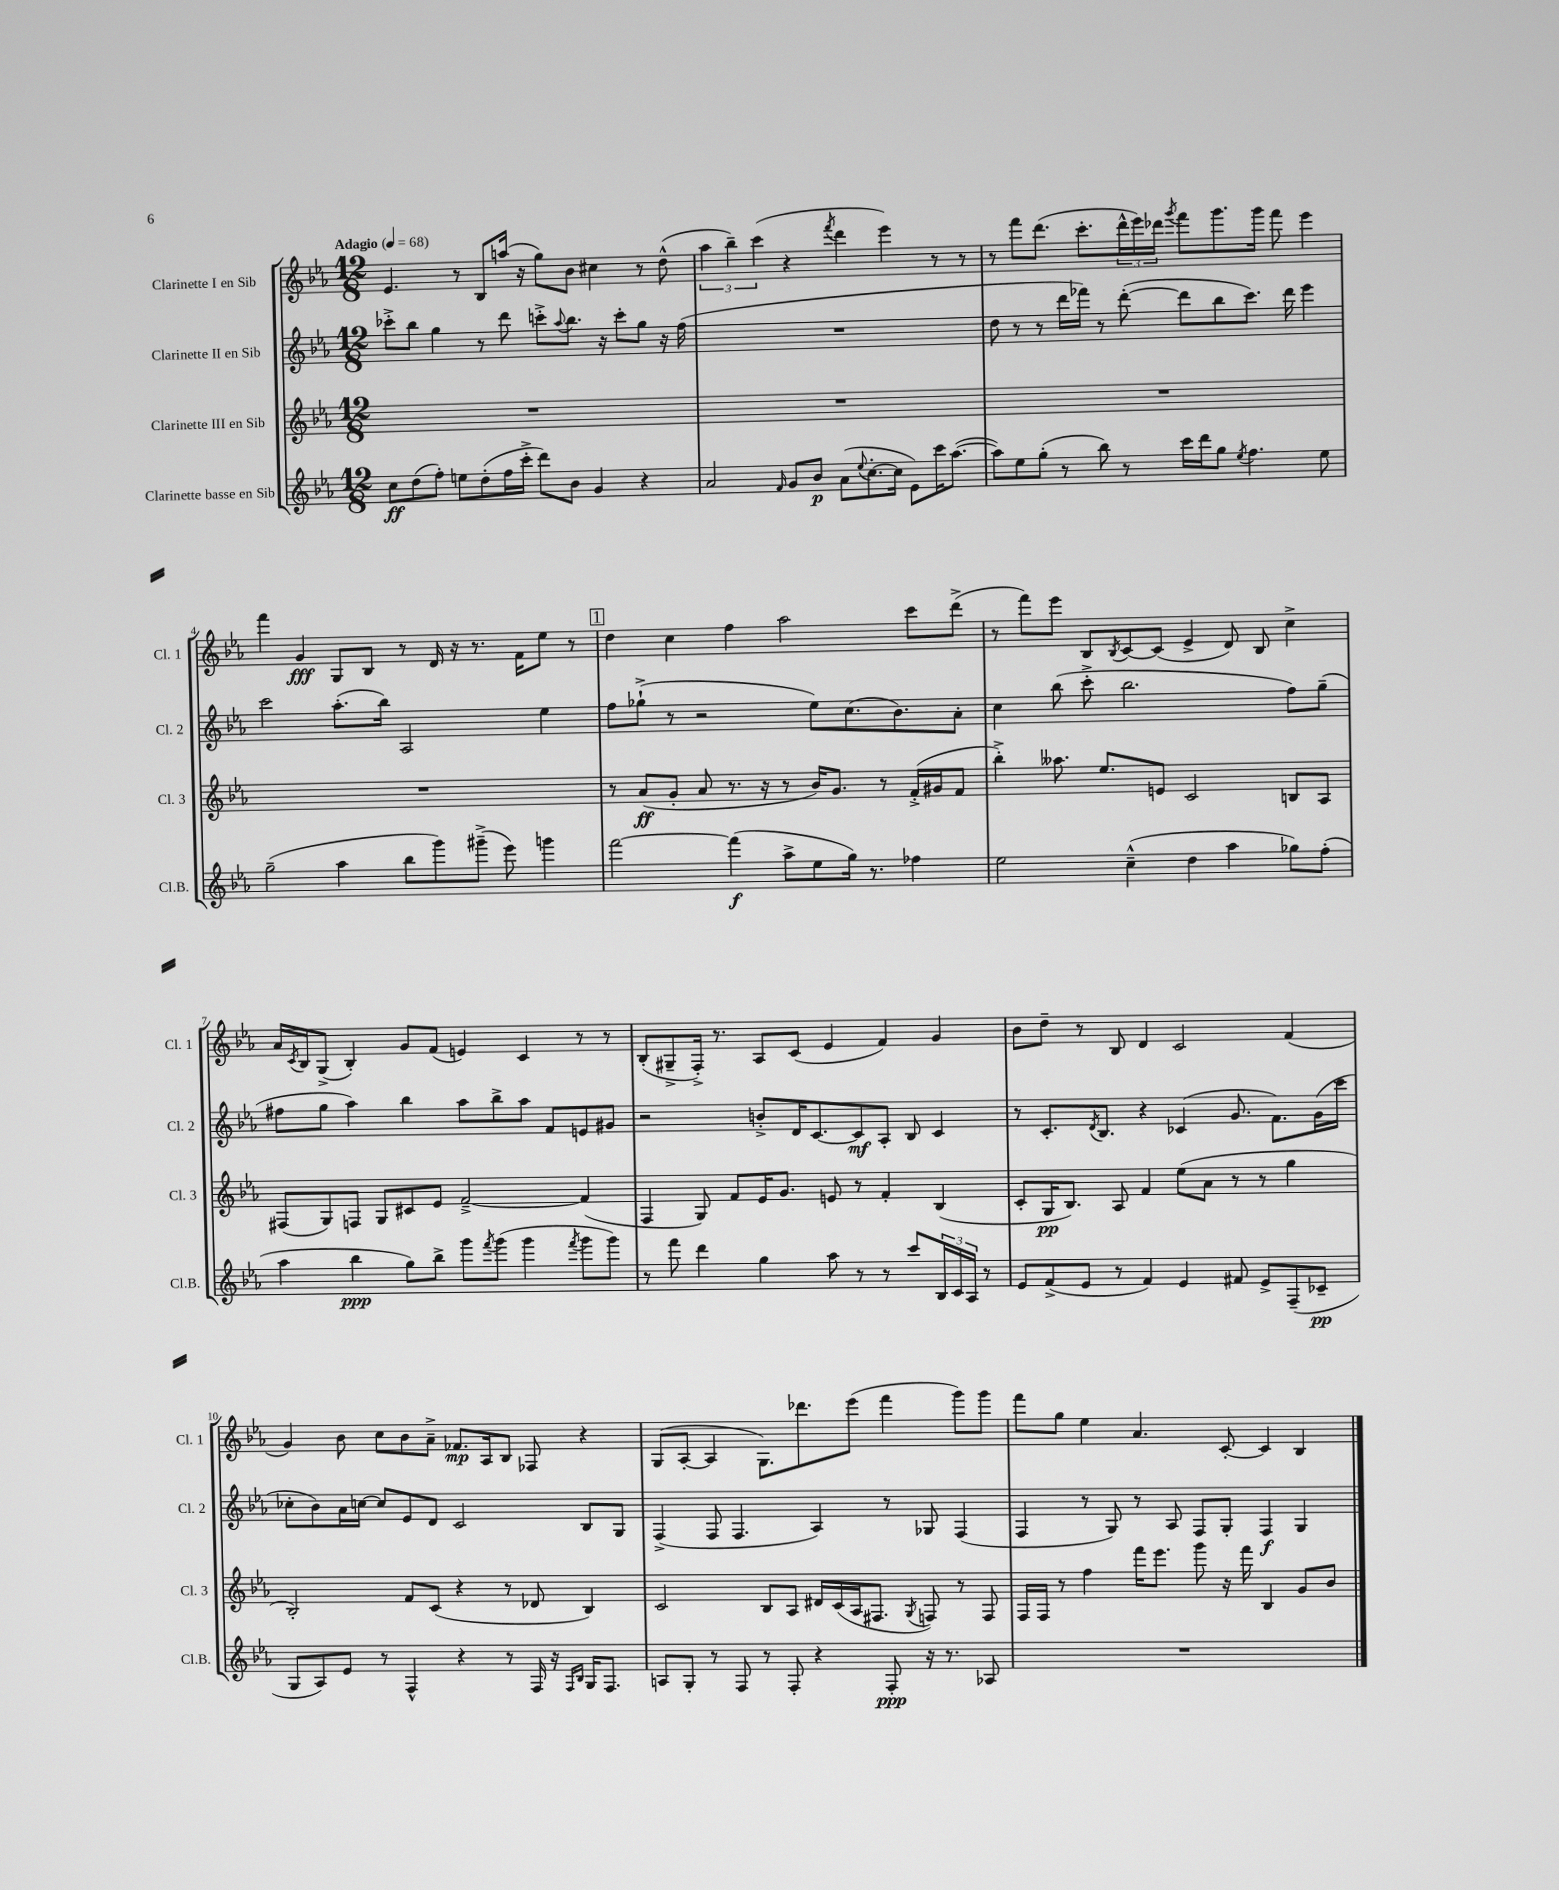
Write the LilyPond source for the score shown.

<<
\new StaffGroup <<
\new Staff = "s0" \with { instrumentName = "Clarinette I en Sib" shortInstrumentName = "Cl. 1" } {
    \clef treble \key ees \major \numericTimeSignature \time 12/8 \tempo "Adagio" 4 = 68
    ees'4. r8 bes8 a''16( r16 g''8) bes'8 cis''4 r8 d''8-^( |
    \tuplet 3/2 { aes''4 bes''4--) c'''4( } r4 \acciaccatura { f'''8 } d'''4 ees'''4) r8 r8 |
    r8 f'''8 d'''8.( c'''8.-. \tuplet 3/2 { d'''16-^ ees'''16) des'''16 } \acciaccatura { g'''8 } f'''8 g'''8. g'''16 f'''8 ees'''4 |
    f'''4 g'4\fff g8 bes8 r8 d'16 r16 r8. f'16 ees''8 r8 |
    \mark \markup { \box "1" } d''4 c''4 f''4 aes''2 c'''8 d'''8->( |
    r8 f'''8) ees'''8 bes8 \acciaccatura { bes8 } c'8~ c'8( ees'4-> d'8) bes8 c''4-> |
    aes'16 \acciaccatura { c'8 } bes16 g8->( bes4-.) g'8 f'8( e'4) c'4 r8 r8 |
    bes8-.( gis8---> f16-.->) r8. aes8 c'8( ees'4 f'4) g'4 |
    bes'8 d''8-- r8 bes8 d'4 c'2 f'4( |
    g'4) bes'8 c''8 bes'8 aes'8---> fes'8.\mp aes16 bes8 fes8 r4 |
    g8( aes8~-. aes4 g8.) des'''8. ees'''8( f'''4 g'''8) g'''8 |
    f'''8 g''8 ees''4 aes'4. c'8~-. c'4 bes4 \bar "|." |
}
\new Staff = "s1" \with { instrumentName = "Clarinette II en Sib" shortInstrumentName = "Cl. 2" } {
    \clef treble \key ees \major \numericTimeSignature \time 12/8
    ces'''8-.-> bes''8 g''4 r8 d'''8 c'''8-.-> \appoggiatura { aes''8 } bes''8. r16 c'''8-. g''8 r16 f''16( |
    R1. |
    d''8 r8 r8 d'''16 fes'''16) r8 d'''8~-.( d'''8 bes''8 c'''8.) d'''16 ees'''4 |
    c'''2 aes''8.-.( bes''16) aes2 ees''4 |
    \mark \markup { \box "1" } f''8 ges''8-!->( r8 r2 ees''8) c''8.( bes'8.) aes'8-. |
    c''4 bes''8( c'''8-.-> bes''2. f''8) g''8--( |
    fis''8 g''8 aes''4) bes''4 aes''8 bes''8-> aes''8 f'8 e'8 gis'8 |
    r2 b'8-.-> d'16 c'8.~ c'8\mf aes8-. bes8 c'4 |
    r8 c'8.-. \acciaccatura { d'8 } bes8. r4 ces'4( g'8. f'8.) g'16( c'''16 |
    ces''8-. bes'8) aes'16 c''16~ c''8 ees'8 d'8 c'2 bes8 g8 |
    f4->( f8 f4. aes4) r8 ges8 f4( |
    f4 r8 g8) r8 aes8 f8 g8-. f4\f g4 \bar "|." |
}
\new Staff = "s2" \with { instrumentName = "Clarinette III en Sib" shortInstrumentName = "Cl. 3" } {
    \clef treble \key ees \major \numericTimeSignature \time 12/8
    R1. |
    R1. |
    R1. |
    R1. |
    \mark \markup { \box "1" } r8 aes'8\ff( g'8-. aes'8 r8. r16 r8 bes'16) g'8. r8 f'16-.->( gis'16 f'8 |
    bes''4-.->) aeses''8. ees''8. e'8 c'2 b8 aes8 |
    fis8( g8) f8 g8 cis'8 ees'8 f'2~---> f'4( |
    f4 g8) f'8 ees'16 g'8. e'8 r8 f'4-. bes4( |
    c'8-. g16\pp bes8.) aes8 f'4 ees''8( aes'8 r8 r8 g''4 |
    bes2-.) f'8 c'8( r4 r8 des'8 bes4) |
    c'2 bes8 aes8 dis'16 c'16( aes16 fis8. \acciaccatura { g8 } f8) r8 f8 |
    f16 f16 r8 f''4 f'''16 ees'''8. g'''8 r16 f'''16 bes4 g'8 bes'8 \bar "|." |
}
\new Staff = "s3" \with { instrumentName = "Clarinette basse en Sib" shortInstrumentName = "Cl.B." } {
    \clef treble \key ees \major \numericTimeSignature \time 12/8
    c''8\ff d''8( f''8-.) e''8 d''8-.( f''16 c'''16-.-> d'''8) bes'8 g'4 r4 |
    aes'2 \grace { f'16 } g'8 bes'8\p aes'8( \appoggiatura { ees''8 } c''8.~-. c''16 ees'8) c'''16 aes''8.~( |
    aes''8) ees''8 g''8-.( r8 bes''8) r8 c'''16 d'''16 g''8 \acciaccatura { ees''8 } f''4. ees''8 |
    g''2--( aes''4 bes''8 g'''8) gis'''8--->( ees'''8) g'''4 |
    \mark \markup { \box "1" } f'''2~ f'''4\f( aes''8-> ees''8 g''16) r8. fes''4 |
    ees''2 c''4---^( d''4 aes''4 ges''8) f''8-.( |
    aes''4 bes''4\ppp g''8) bes''8-> g'''8 \acciaccatura { f'''8 } g'''8( g'''4 \acciaccatura { f'''8 } g'''8 g'''8) |
    r8 f'''8 d'''4 g''4 aes''8 r8 r8 c'''8 \tuplet 3/2 { bes16 c'16 aes16 } r8 |
    ees'8 f'8->( ees'8 r8 f'4) ees'4 fis'8 ees'8-> f8--( ces'8--\pp |
    g8 aes8) ees'8 r8 f4-^ r4 r8 f16 r16 \grace { f16 bes16 } g16 f8. |
    a8 g8-. r8 f8 r8 f8-. r4 f8-.\ppp r16 r8. aes8 |
    R1. \bar "|." |
}
>>
>>
